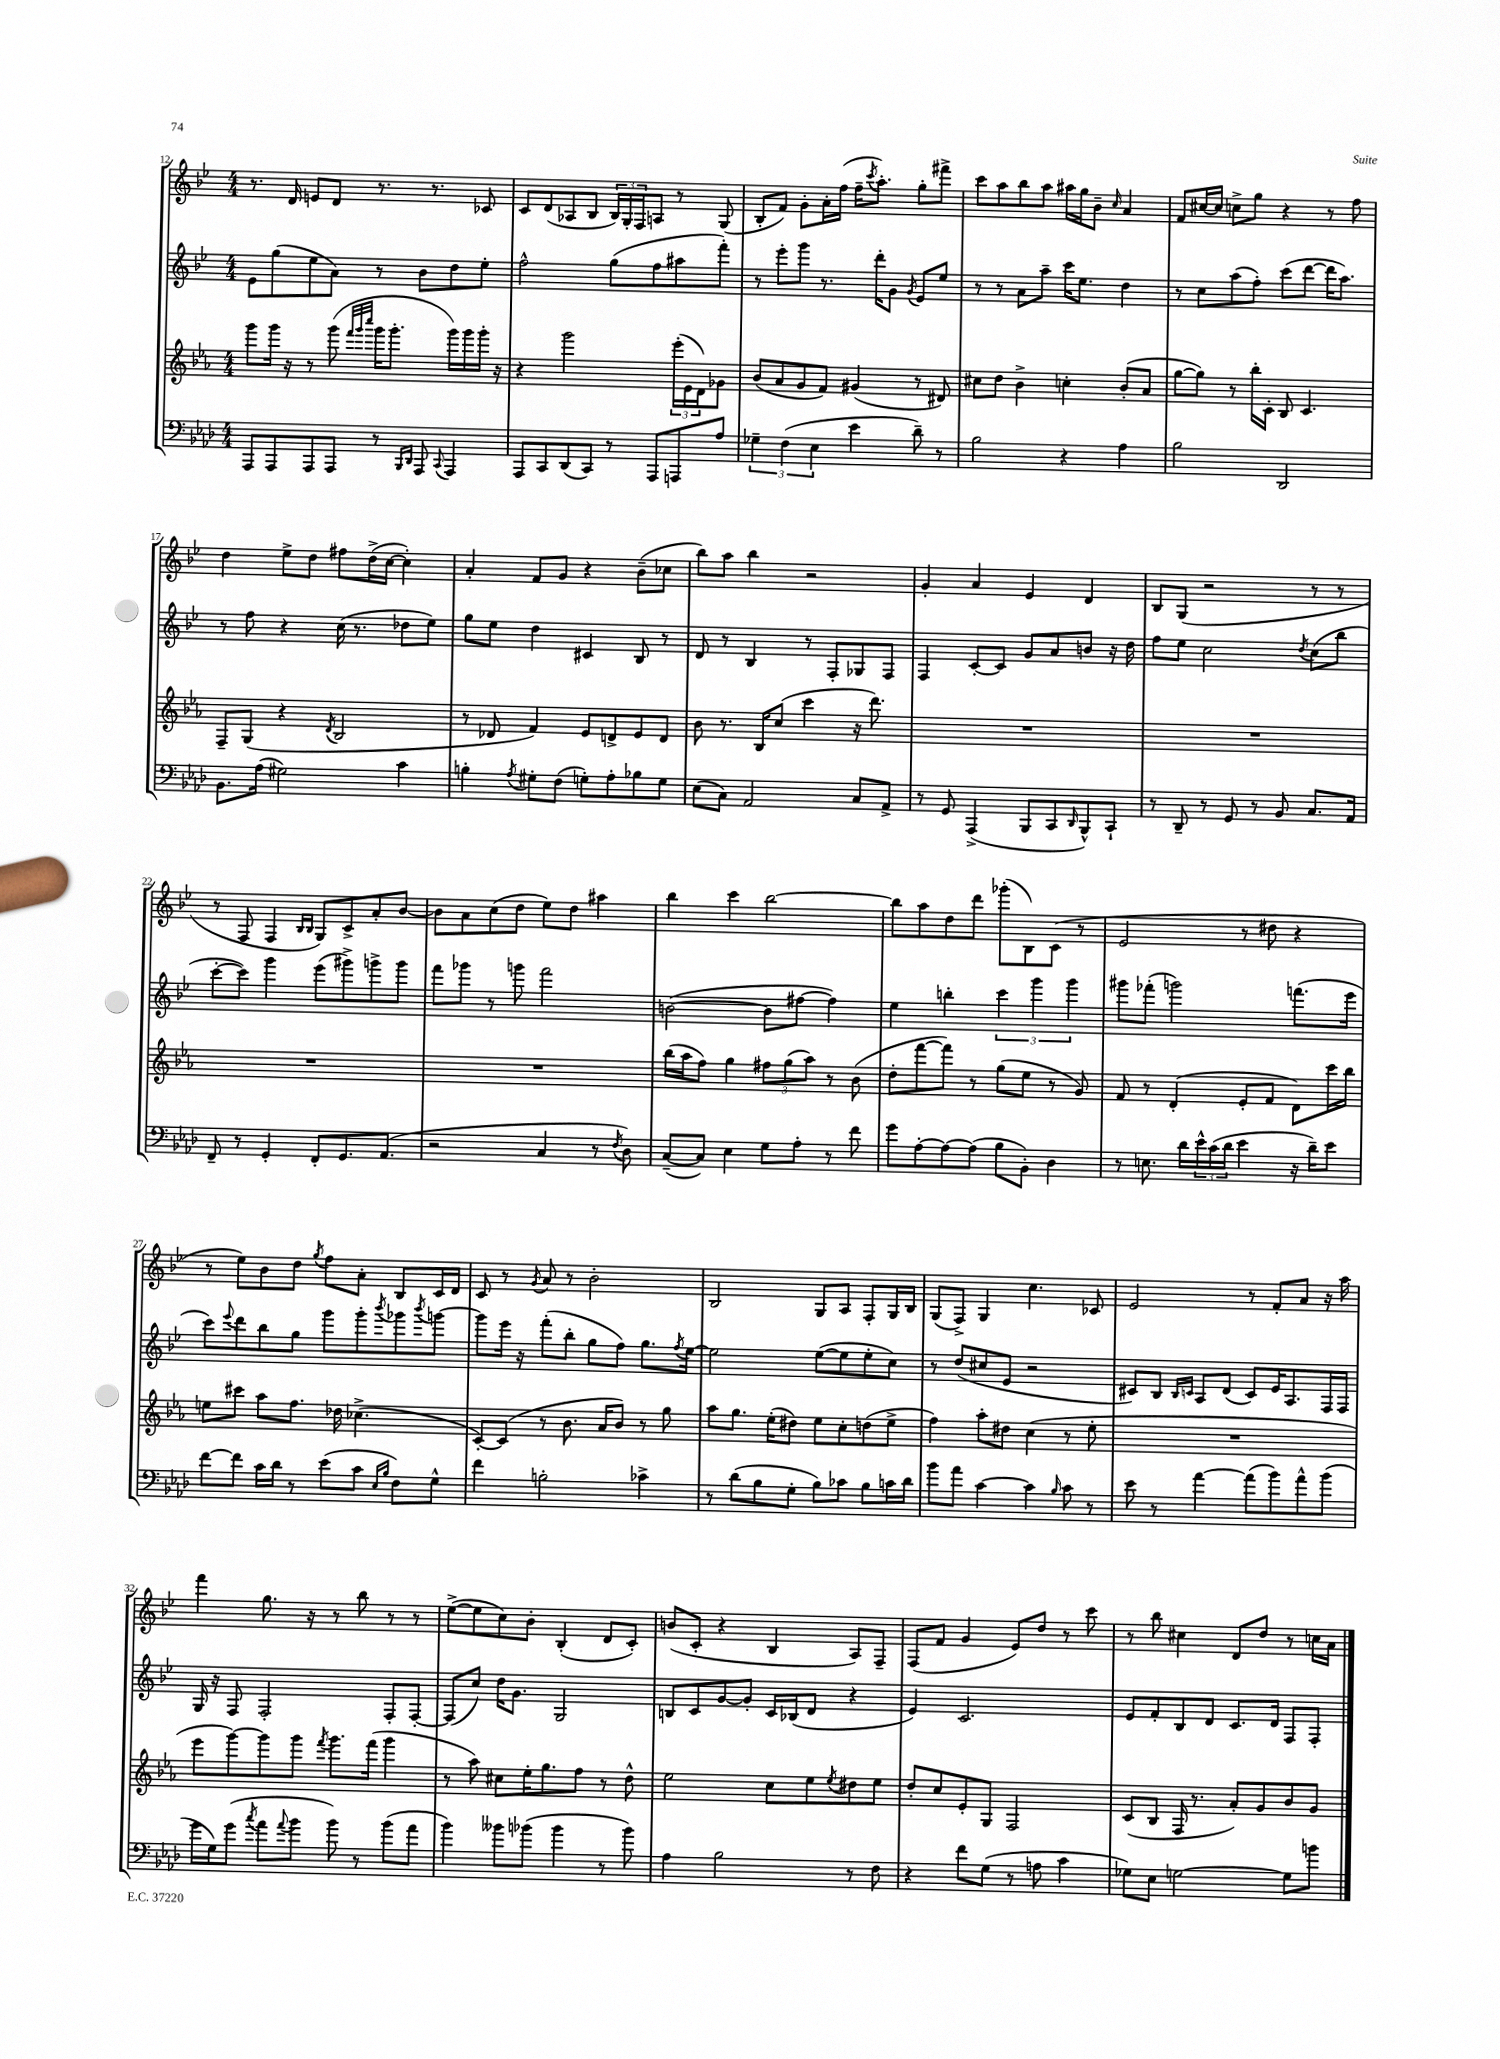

**kern	**kern	**kern	**kern
*staff4	*staff3	*staff2	*staff1
*clefF4	*clefG2	*clefG2	*clefG2
*k[b-e-a-d-]	*k[b-e-a-]	*k[b-e-]	*k[b-e-]
*M4/4	*M4/4	*M4/4	*M4/4
8AAA-	8ggg	8e-	8.r
8AAA-	16ggg	(8gg	.
.	16r	.	16d
8AAA-	8r	8ee-	8e
8AAA-	(8ggg	8a)	8d
.	32qqfff	.	.
.	32qqggg	.	.
.	32qqcccc	.	.
8r	16ggg	8r	8.r
.	8.ggg'	.	.
16qqBBB-	.	.	.
16qqDD-	.	.	.
8AAA-	.	8b-	.
.	.	.	8.r
8qqCC	.	.	.
4AAA-	16ggg)	8dd	.
.	16ggg	.	.
.	16ggg'	8ee-'	8c-
.	16r	.	.
=	=	=	=
8AAA-	4r	2ff^^	8c
8CC	.	.	(8d
(8DD-	2ggg	.	8A-
8CC)	.	.	8B-
8r	.	(8gg	24B-)
.	.	.	24G'
.	.	.	24F
8AAA-	.	8ff	8A
8AAA	(24eee-'	8aa#	8r
.	24e-	.	.
.	24d)	.	.
8A-	8g-	8fff')	(8G
=	=	=	=
6G-~	(8b-	8r	8B-'
.	8a-	8eee-'	8f)
(6F	.	.	.
.	8g	8ggg	8g'
6E-	.	.	.
.	8f)	8.r	16a'
.	.	.	(16ff
4e-	(4g#	.	16ff~
.	.	.	8qccc
.	.	16ddd'	8.aa')
.	.	8g	.
.	.	8qg	.
8d-~)	8r	8e-	8gg'
8r	8d#)	8ee-	8fff#^
=	=	=	=
2B-	8cc#	8r	8ccc
.	8dd	8r	8aa
.	4b-^	8a	8bb-
.	.	8aa~	8aa
4r	4cc'	16ccc	16aa#
.	.	8.ee-	16gg
.	.	.	8b-~
.	.	.	16qqcc
4A-	(8b-'	4dd	4a
.	8a-	.	.
=	=	=	=
2B-	[8gg	8r	8f
.	8gg])	8cc	[16cc#
.	.	.	16cc#]
.	8r	(8aa	8cc^
.	16bb-'	8ff')	8gg
.	16c'	.	.
2DD-	8B-	(8ccc	4r
.	4.c	[8ddd	.
.	.	16ddd]	8r
.	.	8.aa)	.
.	.	.	8ff
=	=	=	=
8.BB-	8F~	8r	4dd
.	(8G	8ff	.
(16A-	.	.	.
2G#)	4r	4r	8ee-^
.	.	.	8dd
.	8qd	.	.
.	2B-	(16cc	8ff#
.	.	8.r	.
.	.	.	(16dd^
.	.	.	[16cc
4c	.	8dd-	4cc'])
.	.	8ee-)	.
=	=	=	=
4B'	8r	8gg	4a'
.	8d-	8ee-	.
8qA-	.	.	.
8G#'	4f)	4dd	8f
(8F	.	.	8g
8G')	8e-	4c#	4r
8A-'	8d^	.	.
8B-	8e-	8B-	(8b-~
8G	8d	8r	8cc-
=	=	=	=
(8E-	8b-	8d	8bb-)
8C)	8.r	8r	8aa
2AA-	.	4B-	4bb-
.	16B-	.	.
.	(8cc	.	.
.	4ccc	8r	2r
.	.	8F'	.
8C	16r	8G-	.
.	8.ddd)	.	.
8AA-^	.	8F	.
=	=	=	=
8r	1r	4F	4g'
8GG	.	.	.
(4AAA-^	.	[8c'	4a
.	.	8c]	.
8BBB-	.	8g	4e-
8CC	.	8a	.
16qqDD-	.	.	.
8BBB-^^)	.	8b	4d
8CC`	.	16r	.
.	.	16dd	.
=	=	=	=
8r	1r	8ff	8B-
8DD-~	.	8ee-	(8G
8r	.	2cc	2r
8GG	.	.	.
8r	.	.	.
8BB-	.	.	.
.	.	8qdd	.
8.C	.	(8cc	8r
.	.	8bb-	8r
16AA-	.	.	.
=	=	=	=
8FF~	1r	[8ccc'	8r
8r	.	8ccc])	8F
4GG'	.	4ggg	4F
.	.	.	16qqB-
.	.	.	16qqB-
8FF'	.	(8eee-	8G)
8.GG	.	8ggg#^)	8c^
.	.	8ggg^	8a'
(8.AA-	.	.	.
.	.	8ggg	[8b-
=	=	=	=
2r	1r	8fff	8b-]
.	.	8ggg-	8a
.	.	8r	(8cc
.	.	8ggg	8dd
4C	.	2fff	8ee-)
.	.	.	8dd
8r	.	.	4aa#
8qF	.	.	.
8D-)	.	.	.
=	=	=	=
([8C~	(16bb-	([2b	4bb-
.	16aa-	.	.
8C])	8ff)	.	.
4E-	4gg	.	4ccc
8G	12ff#	8b]	[2bb-
.	(12gg	.	.
8A-'	.	[8ff#	.
.	12aa-)	.	.
8r	8r	4ff#])	.
8f	(8b-	.	.
=	=	=	=
8g	8dd'	4ee-	8bb-]
[8A-'	[8fff	.	8aa
8A-_	8fff])	4bb'	8dd
(8A-]	8r	.	8ddd
8B-	(8gg	6ccc	(8ggg-'
8BB-')	8ee-	.	8B-)
.	.	6ggg	.
4D-	8r	.	(8c
.	.	6ggg	.
.	8g)	.	8r
=	=	=	=
8r	8f	8ggg#	2e-
8.E	8r	(8fff-'	.
.	(4d'	2ggg)	.
16d-	.	.	.
24e-^^	.	.	.
(24c	.	.	.
24d-	.	.	.
4e-	8e-'	.	8r
.	8f	.	8dd#
16r	8d)	(8.fff	4r
16d-~)	.	.	.
8e-	16ccc	.	.
.	16bb-	16eee-	.
=	=	=	=
[8f	8ee	8ccc)	8r
.	.	8qqeee-	.
8f]	8ccc#	8ddd	8ee-)
16c	8aa-	8bb-	8b-
16d-	.	.	.
8r	8.ff	8gg	8dd
.	.	.	8qgg
(8e-	.	8ggg	8ff
.	16dd-	.	.
8c	(4.cc-^	8ggg'	8a'
16qqE-	.	.	.
16qqB-	.	8qbbb-	.
8F)	.	8ggg-	8B-
.	.	8qbbb-	.
8G^^	.	[8ggg	16c
.	.	.	16d
=	=	=	=
4f	[8c')	8ggg]	8c
.	(8c]	16eee-	8r
.	.	16r	.
.	.	.	8qg
2B'	8r	(8fff'	8a
.	8.b-	8bb-'	8r
.	.	8gg	2b-'
.	16a-	.	.
.	8b-)	8ff)	.
4c-^	8r	8.gg	.
.	8gg	.	.
.	.	8qff	.
.	.	[16ee-	.
=	=	=	=
8r	8aa-	2ee-]	2B-
(8d-	8.gg	.	.
8B-	.	.	.
.	(16ee-'	.	.
8G'	8dd#)	.	.
8B-)	8ee-	([8ee-	8G
8c-	8cc'	8ee-]	8A
8B-	(8dd	8ee-'	8F'
16c	8ee-^	8cc)	16G
16d-	.	.	16B-
=	=	=	=
8b-	4ff)	8r	(8G
8a-	.	(8dd	8F^)
[4c	8aa-'	8cc#	4G
.	8dd#	8e-	.
4c]	(4cc	2r	4.cc
16qqB-	.	.	.
8c	8r	.	.
8r	8ee-'	.	8c-
=	=	=	=
8e-	1r	8c#)	2e-
8r	.	8B-	.
.	.	16qqB-	.
.	.	16qqc	.
[4a-	.	8A	.
.	.	(8d	.
(8a-]	.	8c)	8r
8b-)	.	16e-	8f'
.	.	8.A	.
8a-^^	.	.	8a
(8b-	.	16F	16r
.	.	16F	16aa
=	=	=	=
16g	8eee-	16G	4fff
16G)	.	16r	.
(8g	[8ggg)	8F	.
8qcc	.	.	.
8a-	8ggg]	2F'	8.gg
8qqa-	.	.	.
8b-	8ggg	.	.
.	.	.	16r
.	8qfff	.	.
8b-)	8.ggg	.	8r
8r	.	.	8bb-
.	(16fff	.	.
(8b-	4ggg	8F'	8r
8a-	.	[8F'	8r
=	=	=	=
4b-)	8r	(8F]	([8ee-^
.	8aa-)	8cc)	8ee-]
8b--	8cc#	16dd	8cc)
.	.	8.g	.
(8b-	16ee-'	.	8b-'
.	8.gg	.	.
4b-	.	2G	(4B-'
.	8ff	.	.
8r	8r	.	8d
8b-)	8dd^^	.	8c')
=	=	=	=
4A-	2ee-	8B	(8b
.	.	8c	8c'
2B-	.	[8g	4r
.	.	8g']	.
.	8cc	16c	4B-
.	.	(16B-	.
.	8ee-	8d	.
.	8qee-	.	.
8r	8dd#	4r	8A)
8F	8ee-	.	8F~
=	=	=	=
4r	8dd'	4e-)	(8F
.	8cc	.	8f
8f	8e-'	2.c	4g
(8G	8G	.	.
8r	2F	.	8e-)
8A	.	.	8dd
4c	.	.	8r
.	.	.	8ccc
=	=	=	=
8G-)	(8c	8e-	8r
8E-	8B-	8f'	8bb-
[2G	16F	8B-	4cc#
.	8.r	.	.
.	.	8d	.
.	8a-')	8.c	8d
.	8g	.	8dd
.	.	16d	.
8G]	8b-	8F	8r
8b	8g	8F'	16cc
.	.	.	16a
==	==	==	==
*-	*-	*-	*-
